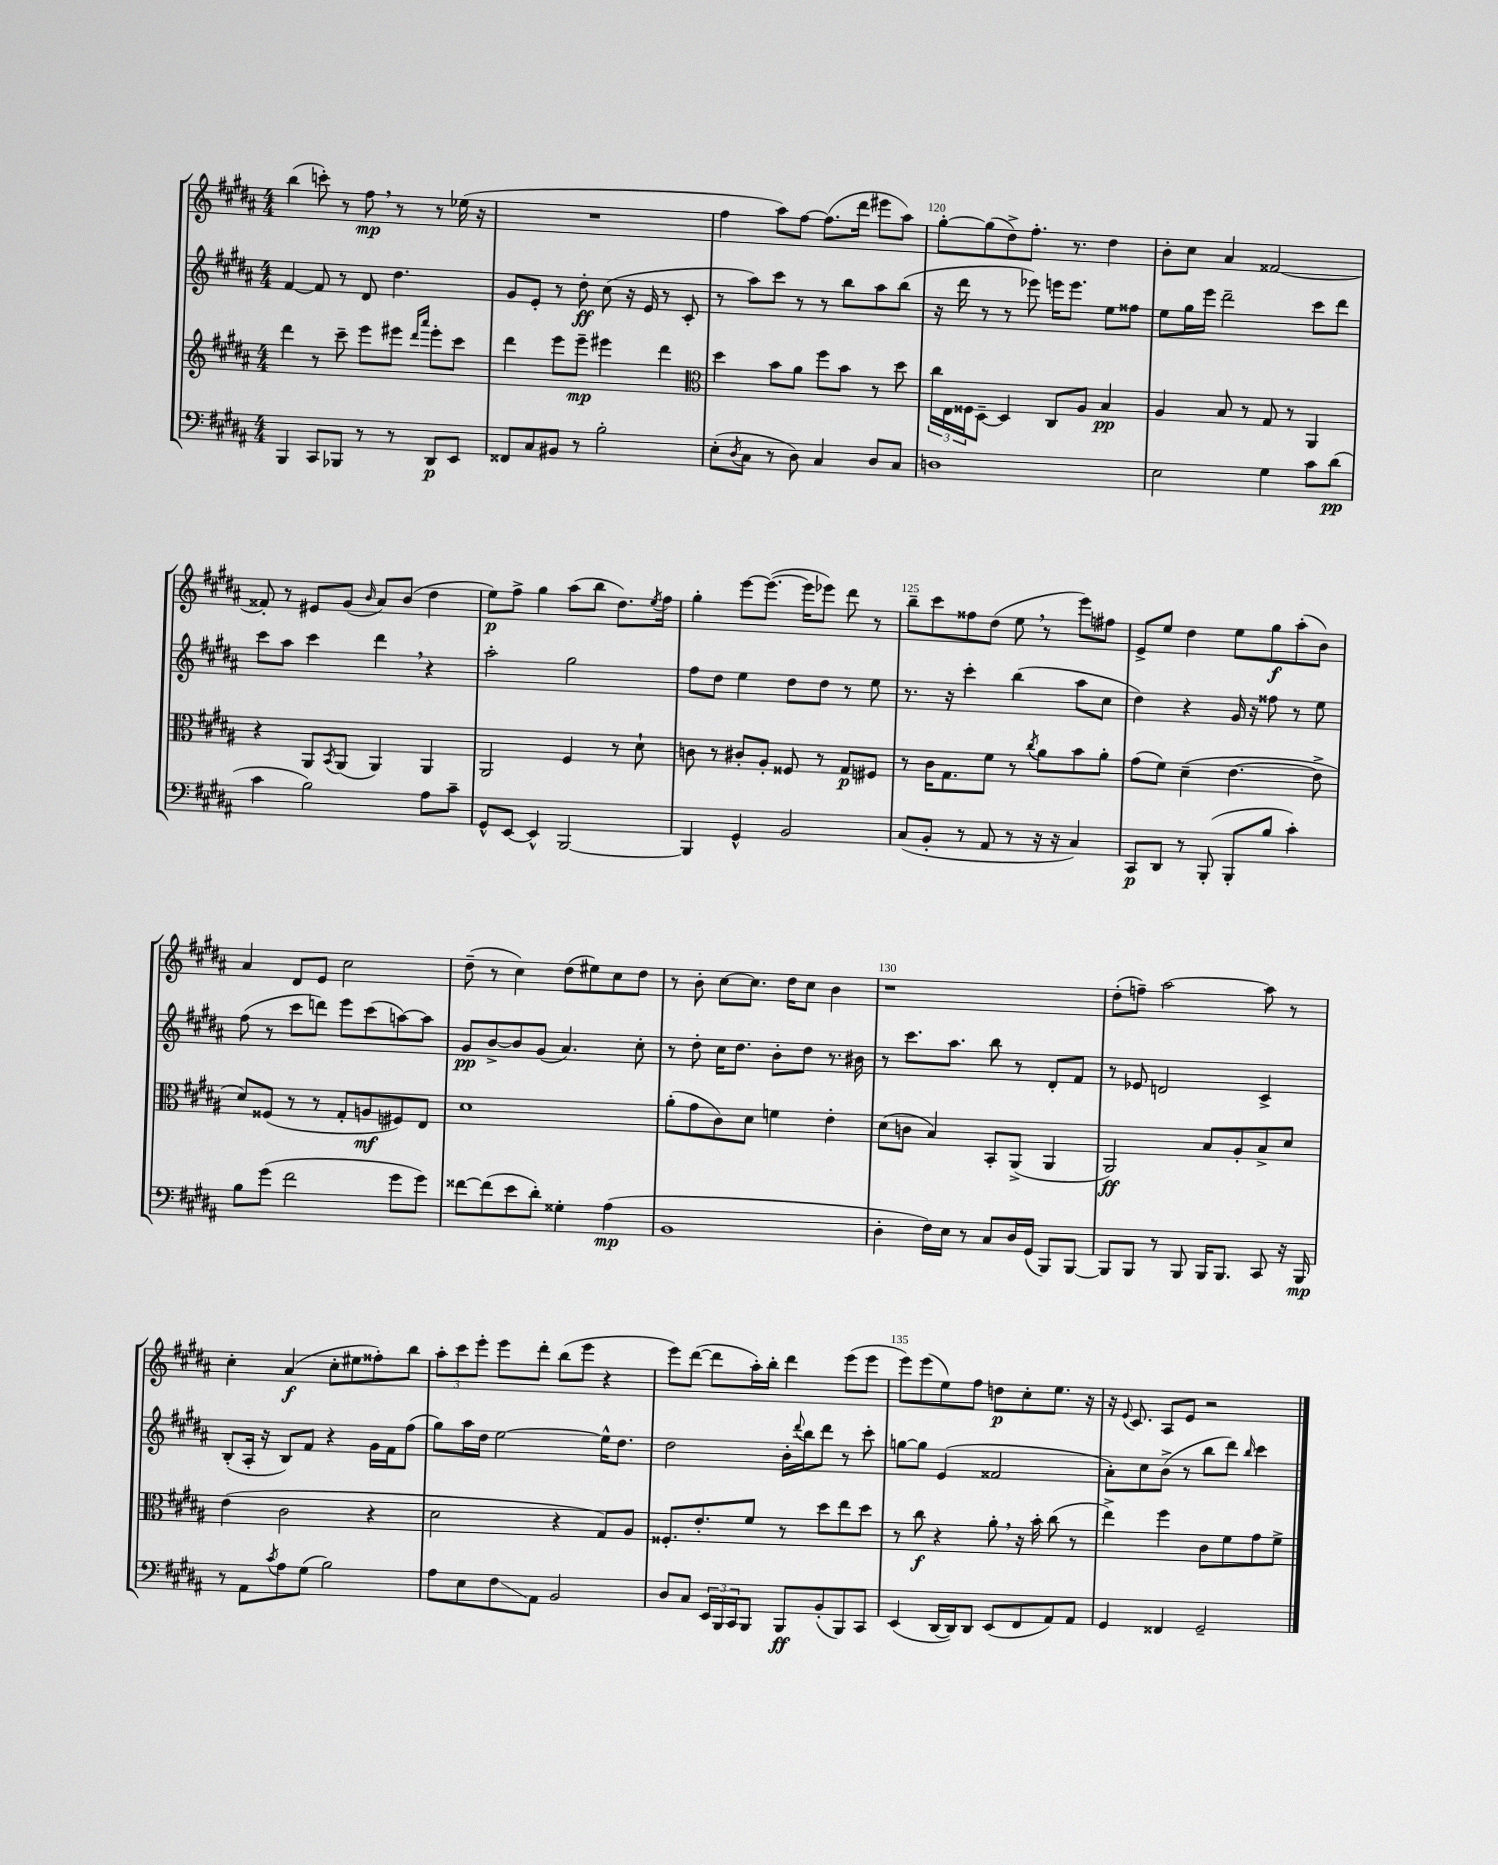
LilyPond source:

<<
\new StaffGroup <<
\new Staff = "s0" {
    \clef treble \key b \major \numericTimeSignature \time 4/4
    b''4( c'''8-.) r8 fis''8\mp \breathe r8 r8 ees''16( r16 |
    R1 |
    fis''4 ais''8) fis''8~ fis''8.( dis'''16 eis'''8 ais''8) |
    gis''8~-. gis''8( dis''8->) fis''8.-. r8. dis''4 |
    b'8-. cis''8 ais'4 fisis'2~ |
    fisis'8-. r8 eis'8 gis'8( \grace { b'16 } ais'8) b'8( dis''4 |
    e''8\p) fis''8-> gis''4 ais''8( b''8 dis''8.) \acciaccatura { e''8 } fis''16 |
    gis''4-. e'''8~ e'''8.~( e'''16 ees'''8) dis'''8 r8 |
    b''8-- cis'''8 fisis''8 dis''8( e''8 \breathe r8 e'''8) fis''8 |
    e'8-> e''8 dis''4 e''8 gis''8\f ais''8-.( b'8) |
    ais'4 dis'8 e'8 cis''2 |
    dis''8--( r8 cis''4) dis''8( eis''8) cis''8 dis''8 |
    r8 b'8-. cis''8~ cis''8. dis''16 cis''8 b'4 |
    r1 |
    dis''8-.( f''8--) ais''2~ ais''8 r8 |
    cis''4-. ais'4\f( cis''8-. eis''8 fisis''8-.) b''8 |
    \tuplet 3/2 { ais''8-. cis'''8 e'''8-. } e'''8 dis'''8-. b''8( e'''8 r4 |
    e'''8) dis'''8~( dis'''8 ais''16-.) b''16-. dis'''4 e'''8( e'''8 |
    e'''8) e'''8( e''8) fis''8 d''8\p cis''8-. e''8. r16 |
    r16 \appoggiatura { e'8 } cis'8. ais8 e'8 r2 \bar "|." |
}
\new Staff = "s1" {
    \clef treble \key b \major \numericTimeSignature \time 4/4
    fis'4~ fis'8 r8 dis'8 dis''4. |
    gis'8 e'8-. r8 dis''8-.\ff cis''8( r16 e'16 r8 cis'8-. |
    r8 ais''8) cis'''8 r8 r8 b''8 ais''8 b''8( |
    r16 dis'''16 r8 r8 ees'''8) e'''16 e'''8. e''8 fisis''8 |
    e''8 gis''16 e'''16 dis'''2-- cis'''8 dis'''8 |
    cis'''8 ais''8 cis'''4 dis'''4 \breathe r4 |
    ais''2-. gis''2 |
    fis''8 dis''8 e''4 dis''8 dis''8 r8 e''8 |
    r8. r16 cis'''4-. b''4( ais''8 cis''8 |
    dis''4) r4 gis'16 r16 fisis''8 r8 e''8 |
    fis''8( r8 cis'''8 d'''8) e'''8 cis'''8( a''8~) a''8 |
    gis'8\pp b'8~-> b'8 gis'8( ais'4.) cis''8-. |
    r8 dis''8-. cis''16 dis''8. b'8-. dis''8 r8. bis'16 |
    r8 cis'''8. ais''8. b''8 r8 dis'8-. fis'8 |
    r8 ees'8 d'2 cis'4-> |
    b8-.( ais16-. r16 b8) fis'8 r4 gis'16 fis'16 fis''8( |
    gis''8) ais''16 dis''16 e''2~ e''16-^ dis''8. |
    dis''2 b'16-. \appoggiatura { dis'''8 } b''16 dis'''8 r8 cis'''8-. |
    g''8~ g''8 e'4( fisis'2 |
    ais'8-.) cis''8 b'8->( r8 b''8 dis'''8) \grace { b''16 } cis'''4 \bar "|." |
}
\new Staff = "s2" {
    \clef treble \key b \major \numericTimeSignature \time 4/4
    dis'''4 r8 cis'''8-- e'''8 eis'''8 \grace { dis'''16 ais'''16 } eis'''8-. cis'''8 |
    dis'''4 e'''8 e'''8--\mp eis'''4 dis'''4 |
    \clef alto dis''4 b'8 ais'8 fis''8 b'8 r8 dis''8 |
    \tuplet 3/2 { cis''16 e16 fisis16 } dis8~-- dis4 cis8 ais8 b4\pp |
    ais4 b8 r8 gis8 r8 ais,4 |
    r4 ais,8 \acciaccatura { b,8 } ais,8( ais,4) ais,4 |
    ais,2 fis4 r8 dis'8-! |
    c'8 r8 cis'8-. ais8-. fisis8 r8 gis8\p fis8 |
    r8 cis'16 gis8. fis'8 r8 \acciaccatura { cis''8 } ais'8 b'8 ais'8-. |
    gis'8( fis'8) dis'4--( e'4.~ e'8-> |
    dis'8) fisis8( r8 r8 gis8-. a8\mf fis8) e8 |
    dis'1 |
    ais'8-.( gis'8 cis'8) dis'8 f'4 e'4-. |
    dis'8( c'8 b4) b,8-. ais,8->( ais,4 |
    ais,2\ff) b8 ais8-. b8-> dis'8 |
    e'4( cis'2 r4 |
    dis'2 r4 gis8) ais8 |
    fisis8.-. e'8.-. fis'8 r8 dis''8 e''8 dis''8 |
    r8 cis''8\f r4 ais'8-. \breathe r16 b'16-. cis''8( r8 |
    e''4->) fis''4 cis'8 fis'8 gis'8 fis'8-> \bar "|." |
}
\new Staff = "s3" {
    \clef bass \key b \major \numericTimeSignature \time 4/4
    b,,4 cis,8 bes,,8 r8 r8 dis,8\p e,8 |
    fisis,8 cis8 bis,8 r8 b2-. |
    e8-.( \acciaccatura { dis8 } cis8 r8 dis8) cis4 dis8 cis8 |
    d1 |
    e2 gis4 cis'8 dis'8\pp( |
    cis'4 b2) ais8 cis'8-- |
    gis,8-^ e,8~ e,4-^ b,,2~ |
    b,,4 gis,4-^ b,2 |
    cis8( b,8-. r8 ais,8 r8 r16 r16 cis4) |
    cis,8\p dis,8 r8 b,,8-.( b,,8-. b8 cis'4-.) |
    b8 gis'8( fis'2 gis'8 gis'8) |
    fisis'8~ fisis'8( e'8 dis'8-.) gisis4-. ais4\mp( |
    b,1 |
    dis4-. fis16) e16 r8 cis8 dis16 gis,16( b,,8) b,,8~ |
    b,,8 b,,8 r8 b,,8 b,,16 b,,8. cis,8 r16 b,,16\mp |
    r8 ais,8 \acciaccatura { cis'8 } ais8 gis8( b2) |
    ais8 e8 fis8\glissando ais,8 b,2 |
    dis8 cis8 \tuplet 3/2 { e,16 b,,16 cis,16 } b,,8 b,,8\ff b,8-.( b,,8) cis,8 |
    e,4( dis,16~ dis,16) dis,8 e,8( fis,8 ais,8) ais,8 |
    gis,4 fisis,4 gis,2-- \bar "|." |
}
>>
>>
\layout { \context { \Score currentBarNumber = #117 \override BarNumber.break-visibility = ##(#f #t #t) barNumberVisibility = #(every-nth-bar-number-visible 5) } }
